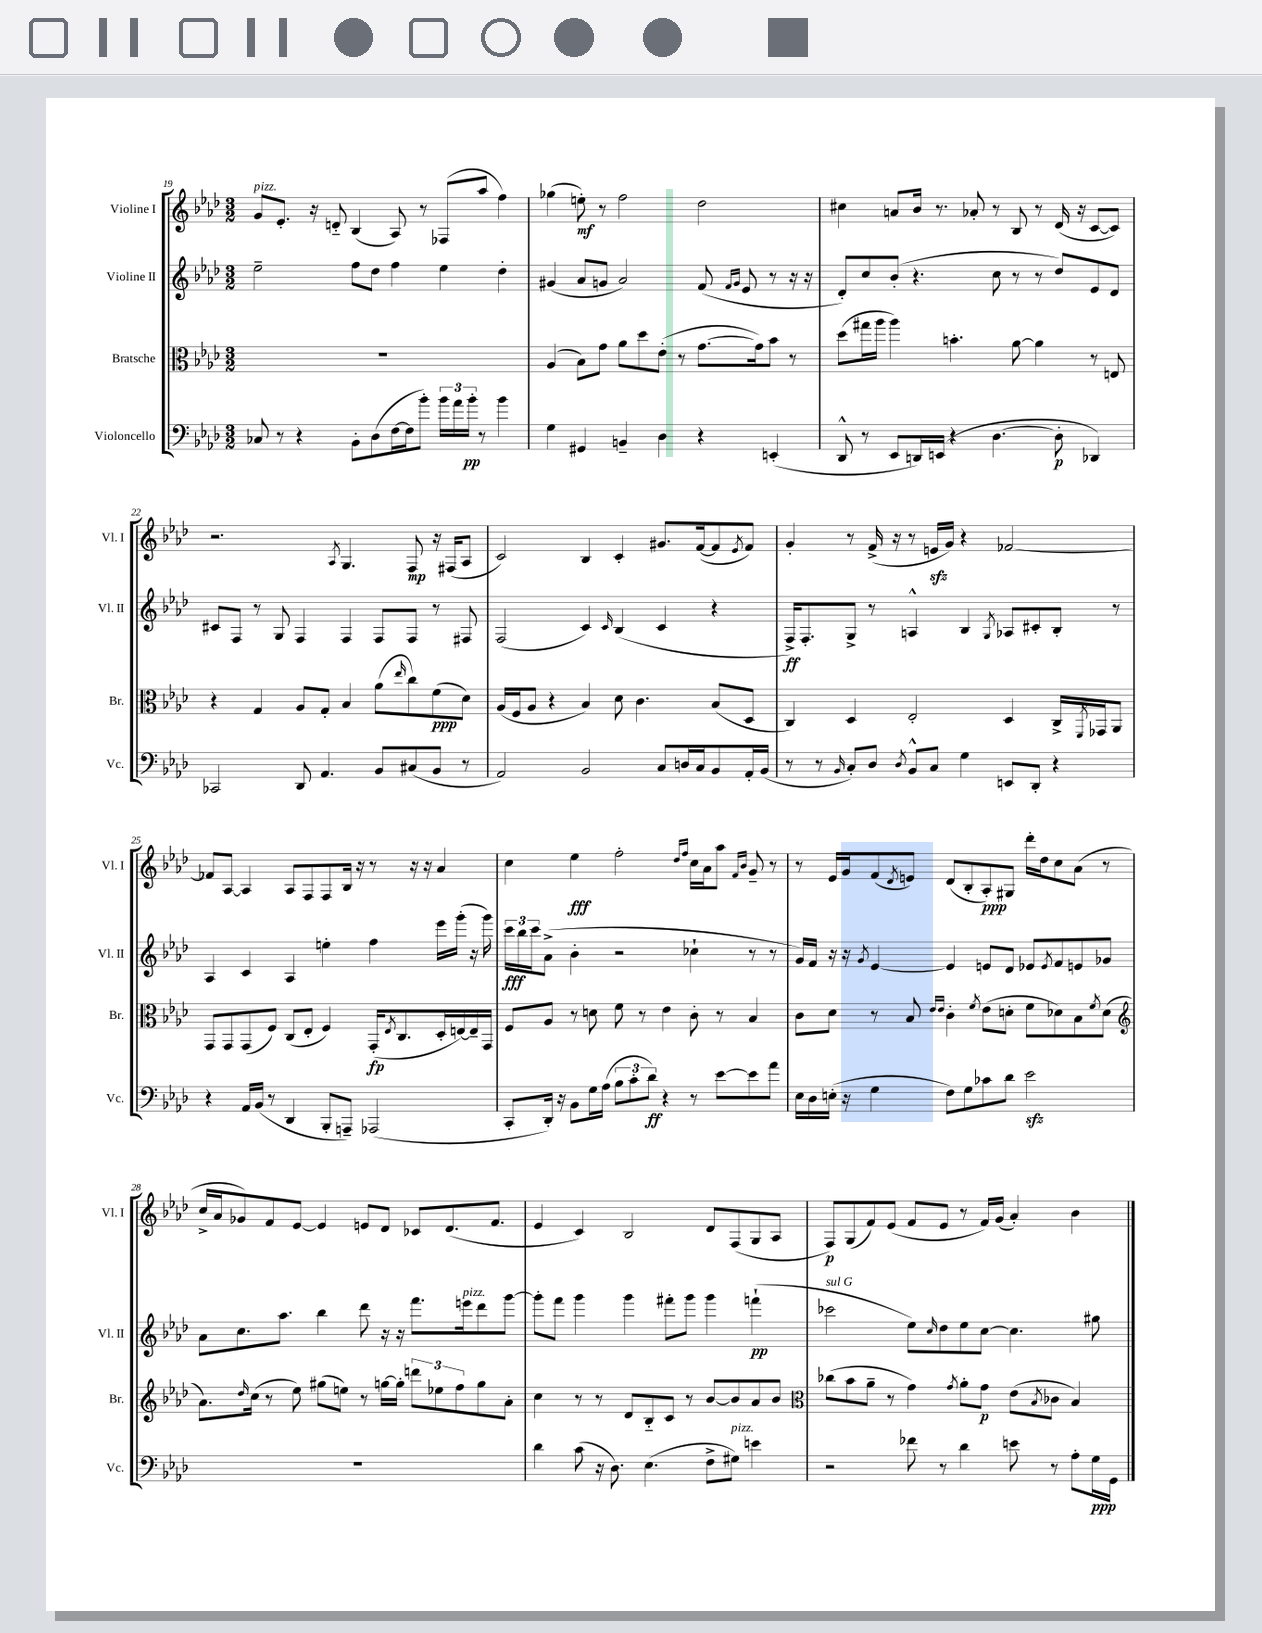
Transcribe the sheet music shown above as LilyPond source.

<<
\new StaffGroup <<
\new Staff = "s0" \with { instrumentName = "Violine I" shortInstrumentName = "Vl. I" } {
    \clef treble \key aes \major \numericTimeSignature \time 3/2
    g'8^\markup { \italic "pizz." } ees'8.-. r16 d'8-_ bes4( aes8) r8 fes8( aes''8 f''4) |
    ges''4( e''8-.\mf) r8 f''2 des''2 |
    cis''4 a'8 bes'16 r8. aes'8-. r8 bes8 r8 des'16( r16 c'8~ c'8) |
    r2. \acciaccatura { aes8 } g4. f8\mp r16 fis16( aes8 |
    c'2) bes4 c'4-. gis'8. f'16~( f'8 \acciaccatura { ees'8 } f'8) |
    g'4-. r8 f'16->( r16 r8 e'16\sfz g'16) r4 fes'2~ |
    fes'8 aes8~ aes4 aes8 f8 f8 bes16 r16 r8 r16 r16 aes'4 |
    c''4 ees''4\fff f''2-. \grace { des''16 f''16 } c''16 aes'16 aes''8 \grace { f'16 bes'16 } g'8-- r8 |
    r8 ees'16 g'16 f'8( \acciaccatura { des'8 } e'8) des'8( bes8-. aes8-.\ppp) gis8 des'''16-. des''16 c''8 aes'8( r8 |
    c''16-> aes'16 ges'8) f'8 ees'8~ ees'4 e'8 des'8 ces'8 des'8.( f'8. |
    ees'4 c'4) bes2 des'8 f8( g8 aes8 |
    f8\p) g8( f'8) ees'8( f'8 ees'8 r8 f'16) g'16( aes'4-.) bes'4 \bar "|." |
}
\new Staff = "s1" \with { instrumentName = "Violine II" shortInstrumentName = "Vl. II" } {
    \clef treble \key aes \major \numericTimeSignature \time 3/2
    ees''2-- f''8 des''8 f''4 ees''4 des''4-. |
    gis'4( aes'8 g'8 aes'2) f'8( \grace { f'16 g'16 } ees'8 r8 r16 r16 |
    des'8-.) c''8 bes'8-.( r4. c''8 r8 r8 des''8) ees'8 des'8 |
    cis'8 f8 r8 g8 f4 f4 f8 f8 r8 fis8 |
    f2( c'4) \grace { c'16 } bes4( c'4 r4 |
    f16->\ff) f8.-. g8-> r8 a4-^ bes4 \acciaccatura { g8 } aes8 cis'8-. bes8-. r8 |
    aes4 c'4 aes4 e''4-. f''4 ees'''16 g'''16-.( r16 g'''16) |
    \tuplet 3/2 { c'''16\fff bes''16 c'''16 } aes'8->( bes'4-. r2 ces''4-! r8 r8 |
    g'16) f'16 r16 r16 \acciaccatura { g'8 } ees'4~ ees'4 e'8 des'8 ees'8 \acciaccatura { ees'8 } f'8 e'8 ges'8 |
    aes'8 c''8. aes''8. bes''4 des'''8 r16 r16 f'''8. e'''16^\markup { \italic "pizz." } des'''8 g'''8~ |
    g'''8-. f'''8 g'''4 g'''4 fis'''8-. g'''8 g'''4 f'''4-!\pp( |
    ces'''2^\markup { \italic "sul G" } ees''8) \grace { c''16 } des''8 ees''8 c''8~ c''4. gis''8 \bar "|." |
}
\new Staff = "s2" \with { instrumentName = "Bratsche" shortInstrumentName = "Br." } {
    \clef alto \key aes \major \numericTimeSignature \time 3/2
    R1. |
    aes4( bes8) g'8 aes'8 des''8 ees'8-.( r8 g'8.~ g'16) bes'8 r8 |
    des''8( gis''16 aes''16 aes''4) b'4.-. aes'8~ aes'4 r8 e8 |
    r4 g4 aes8 g8-. bes4 aes'8( \grace { ees''16 } c''8) f'8\ppp( des'8) |
    aes16( f16 aes8 r4 bes4) des'8 c'4. bes8( des8 |
    c4) des4 ees2-. des4 c16-> \acciaccatura { f,8 } ges,16 aes,8 |
    g,8 g,8 g,8( f8) c8( ees8-. f4) g,16-.\fp( \acciaccatura { ees8 } c8. des16-. e16~) e16-- g,16 |
    f8 aes8 r8 d'8 f'8 r8 ees'4 c'8-. r8 bes4 |
    c'8 des'8 r8 bes8 \grace { ees'16 ees'16 } c'4-. \acciaccatura { f'8 } ees'8( d'8-. f'8 des'8) bes8 \acciaccatura { f'8 } des'8( |
    \clef treble aes'8.) \grace { des''16 } c''16( r8 ees''8) gis''8( e''8) r8 g''16~ g''16-. \tuplet 3/2 { d'''8 ees''8 f''8 } g''8 aes'8-. |
    c''4 r8 r8 des'8 bes8-_ c'8 r8 bes'8~ bes'8 aes'8 bes'8 |
    \clef alto ces''8( bes'8 aes'8-- r8 g'4) \acciaccatura { g'8 } aes'8-. g'8\p ees'8( \acciaccatura { bes8 } ces'8 bes4) \bar "|." |
}
\new Staff = "s3" \with { instrumentName = "Violoncello" shortInstrumentName = "Vc." } {
    \clef bass \key aes \major \numericTimeSignature \time 3/2
    ces8 r8 r4 bes,8-. des8( f16~ f16 bes'8-.) \tuplet 3/2 { bes'16 aes'16 bes'16-.\pp } r8 bes'4 |
    g4 gis,4 b,4-- des4 r4 e,4-.( |
    des,8-^ r8 ees,8 d,16) e,16( r4 des4.~ des8-.\p des,4) |
    ces,2 des,8 aes,4. bes,8 cis8( bes,8 r8 |
    aes,2) bes,2 c8 d16 c16 bes,8 aes,16-. bes,16( |
    r8 r8 \grace { bes,16 } c8-.) des8 \acciaccatura { des8 } bes,8-^ c8 g4 e,8 des,8-. r4 |
    r4 aes,16 bes,16( r8 des,4 bes,,8-. a,,8--) aes,,2( |
    c,8-. des,16-.) r16 bes,8 g16 aes16( \tuplet 3/2 { bes8 c'8-. des'8\ff) } r4 r8 ees'8~ ees'8 aes'8 |
    ees16 des16 e16-.( r16 g4 f8) g8 ces'8 des'8 ees'2\sfz |
    R1. |
    des'4 c'8( r16 des8.) ees4.( f8-> gis8^\markup { \italic "pizz." }) e'4 |
    r2 fes'8 r8 des'4 e'8 r8 aes8-. g16\ppp g,16 \bar "|." |
}
>>
>>
\layout { \context { \Score currentBarNumber = #19 } }
